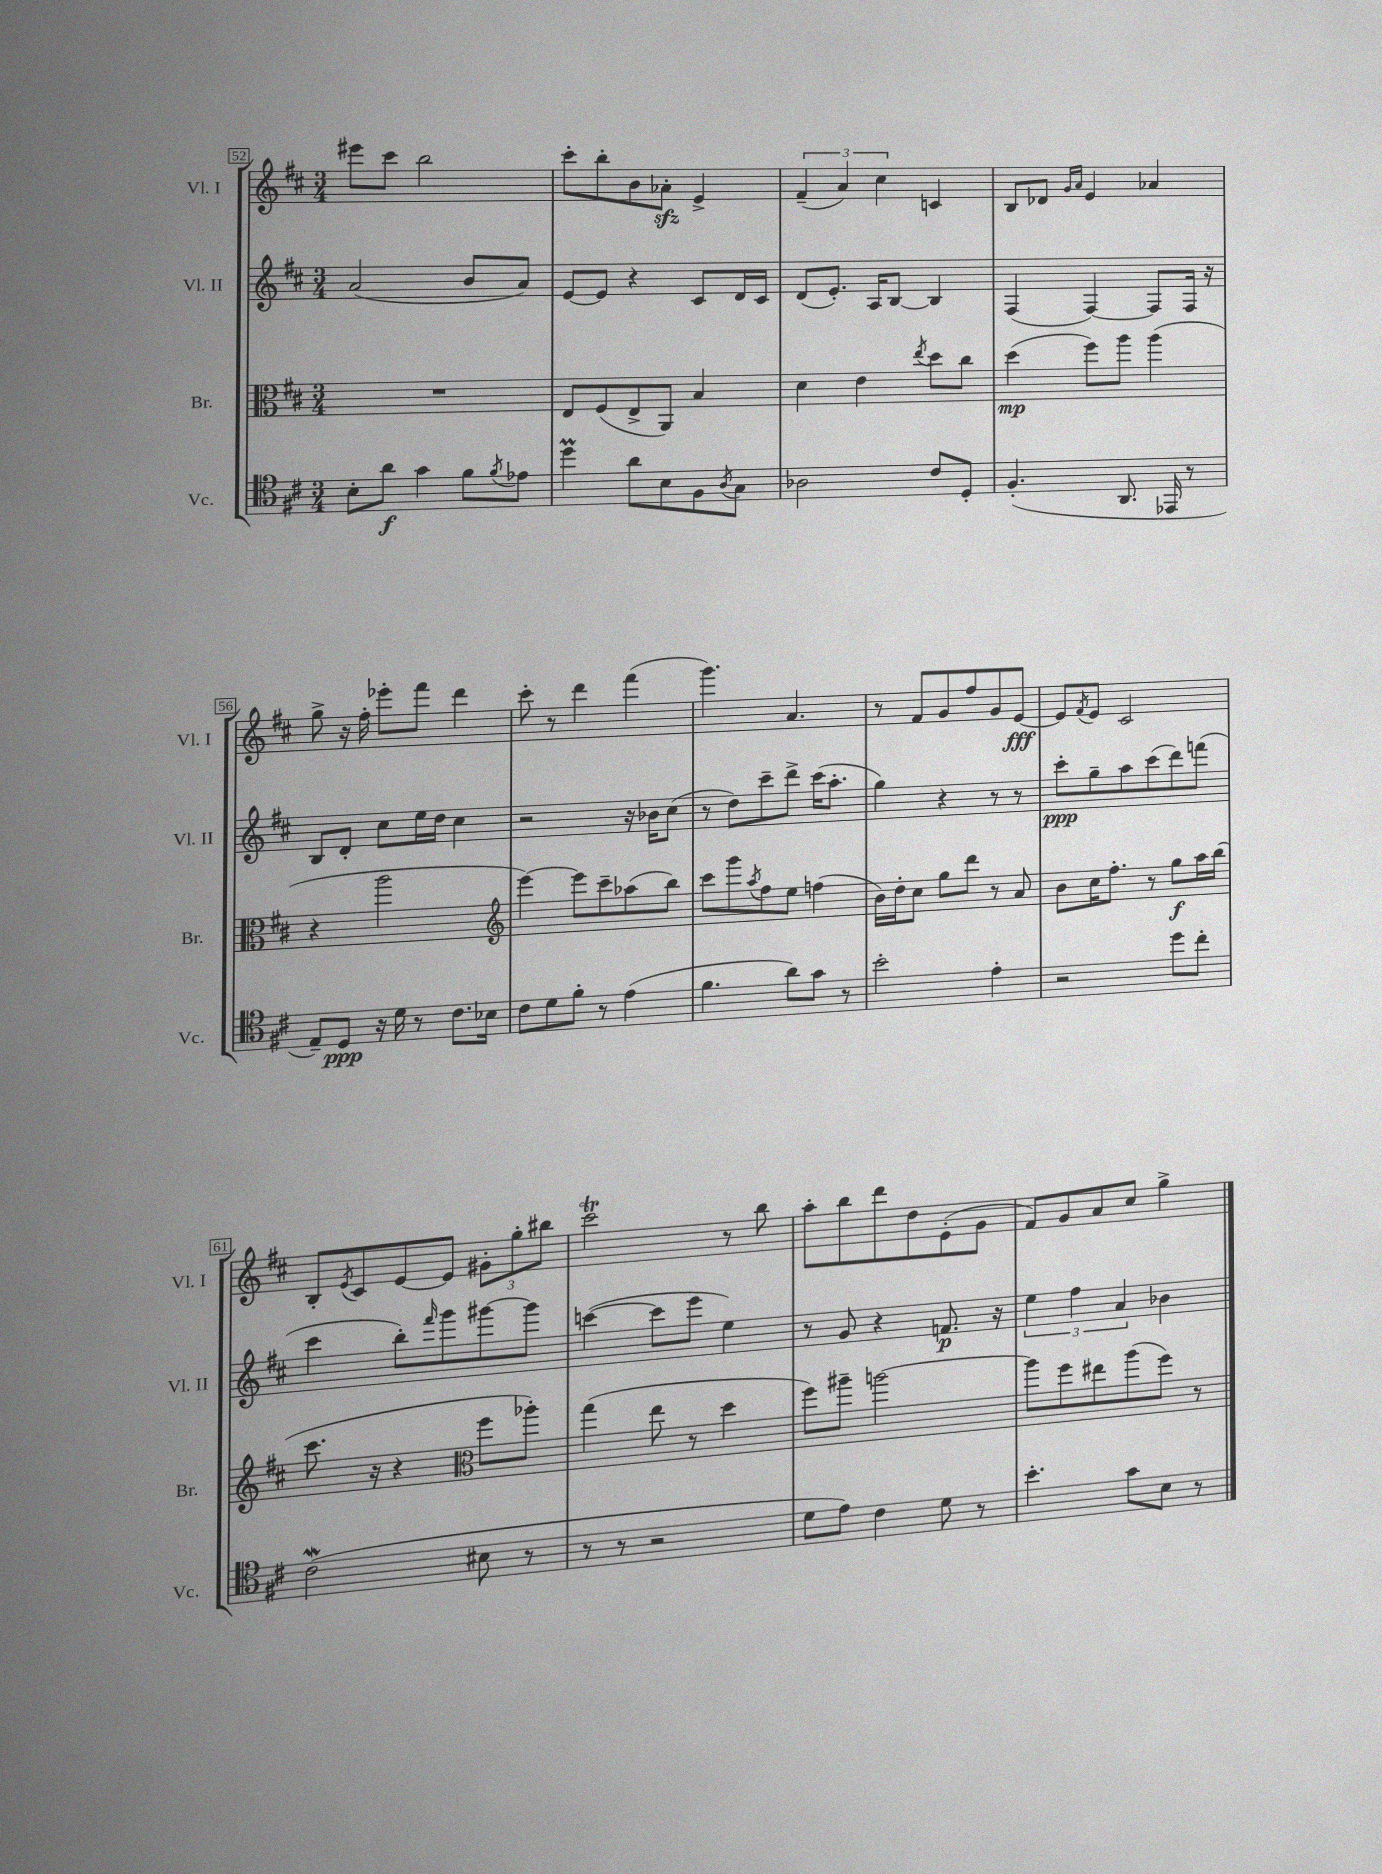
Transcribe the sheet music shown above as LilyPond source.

<<
\new StaffGroup <<
\new Staff = "s0" \with { instrumentName = "Vl. I" shortInstrumentName = "Vl. I" } {
    \clef treble \key d \major \numericTimeSignature \time 3/4
    eis'''8 cis'''8 b''2 |
    cis'''8-. b''8-. b'8 aes'8-.\sfz e'4-> |
    \tuplet 3/2 { fis'4--( a'4) cis''4 } c'4 |
    b8 des'8 \grace { g'16 a'16 } e'4 aes'4 |
    g''8-> r16 fis''16-. ees'''8-. fis'''8 d'''4 |
    cis'''8-. r8 d'''4 fis'''4( |
    g'''4.) a'4. |
    r8 fis'8 g'8 fis''8 g'8 e'8~\fff |
    e'8 \acciaccatura { fis'8 } e'8 cis'2 |
    b8-. \acciaccatura { e'8 } cis'8 e'8~ e'8 \tuplet 3/2 { gis'8-. g''8-. bis''8 } |
    cis'''2\trill r8 b''8 |
    a''8-. b''8 d'''8 d''8 e'8-.( g'8 |
    fis'8) g'8 a'8 cis''8 g''4-> \bar "|." |
}
\new Staff = "s1" \with { instrumentName = "Vl. II" shortInstrumentName = "Vl. II" } {
    \clef treble \key d \major \numericTimeSignature \time 3/4
    a'2( b'8 a'8) |
    e'8~ e'8 r4 cis'8 d'16 cis'16 |
    d'8( e'8.-.) a16 b8~ b4 |
    fis4( fis4~) fis8 fis16 r16 |
    b8 d'8-. cis''8 e''16 d''16 cis''4 |
    r2 r16 bes'16 cis''8( |
    r8 d''8) cis'''8-- d'''8-> cis'''16( a''8.-. |
    g''4) r4 r8 r8 |
    cis'''8-.\ppp g''8-- a''8 cis'''8( d'''8) f'''8( |
    cis'''4 b''8-.) \grace { fis'''16 } g'''8 gis'''8~ gis'''8 |
    c'''4~( c'''8 e'''8 e''4) |
    r8 g'8 r4 f'8.\p r16 |
    \tuplet 3/2 { e''4 fis''4 a'4 } bes'4 \bar "|." |
}
\new Staff = "s2" \with { instrumentName = "Br." shortInstrumentName = "Br." } {
    \clef alto \key d \major \numericTimeSignature \time 3/4
    R2. |
    e8 fis8( e8-> a,8) b4 |
    d'4 e'4 \acciaccatura { e''8 } d''8 cis''8 |
    d''4\mp( fis''8) a''8 a''4( |
    r4 a''2 |
    \clef treble e'''4~) e'''8 cis'''8-- aes''8( b''8) |
    cis'''8 g'''8 \acciaccatura { a''8 } fis''8 e''8 f''4( |
    b'16) d''16-. cis''8 g''8 d'''8 r8 a'8 |
    b'8 cis''16 fis''8.-. r8 g''8\f a''16 b''16( |
    cis'''8. r16 r4 \clef alto fis''8 aes''8-.) |
    g''4( e''8 r8 d''4 |
    fis''8) ais''8-- a''2~ |
    a''8 fis''8 eis''8 a''8( fis''8) r8 \bar "|." |
}
\new Staff = "s3" \with { instrumentName = "Vc." shortInstrumentName = "Vc." } {
    \clef tenor \key d \major \numericTimeSignature \time 3/4
    b8-. a'8\f g'4 fis'8 \acciaccatura { fis'8 } ees'8 |
    d''4\prall a'8 b8 fis8 \acciaccatura { a8 } g8 |
    aes2 cis'8 d8-. |
    fis4.-.( a,8. ees,16 r8 |
    e8--) d8\ppp r16 d'16 r8 cis'8. bes16 |
    cis'8 d'8 fis'8-. r8 e'4( |
    fis'4. a'8) g'8 r8 |
    b'2-. e'4-. |
    r2 d''8 cis''8-. |
    cis'2\mordent( bis8 r8 |
    r8 r8 r2 |
    d'8 e'8) cis'4 d'8 r8 |
    b'4.-. g'8 b8 r8 \bar "|." |
}
>>
>>
\layout { \context { \Score currentBarNumber = #52 \override BarNumber.stencil = #(make-stencil-boxer 0.1 0.3 ly:text-interface::print) } }
